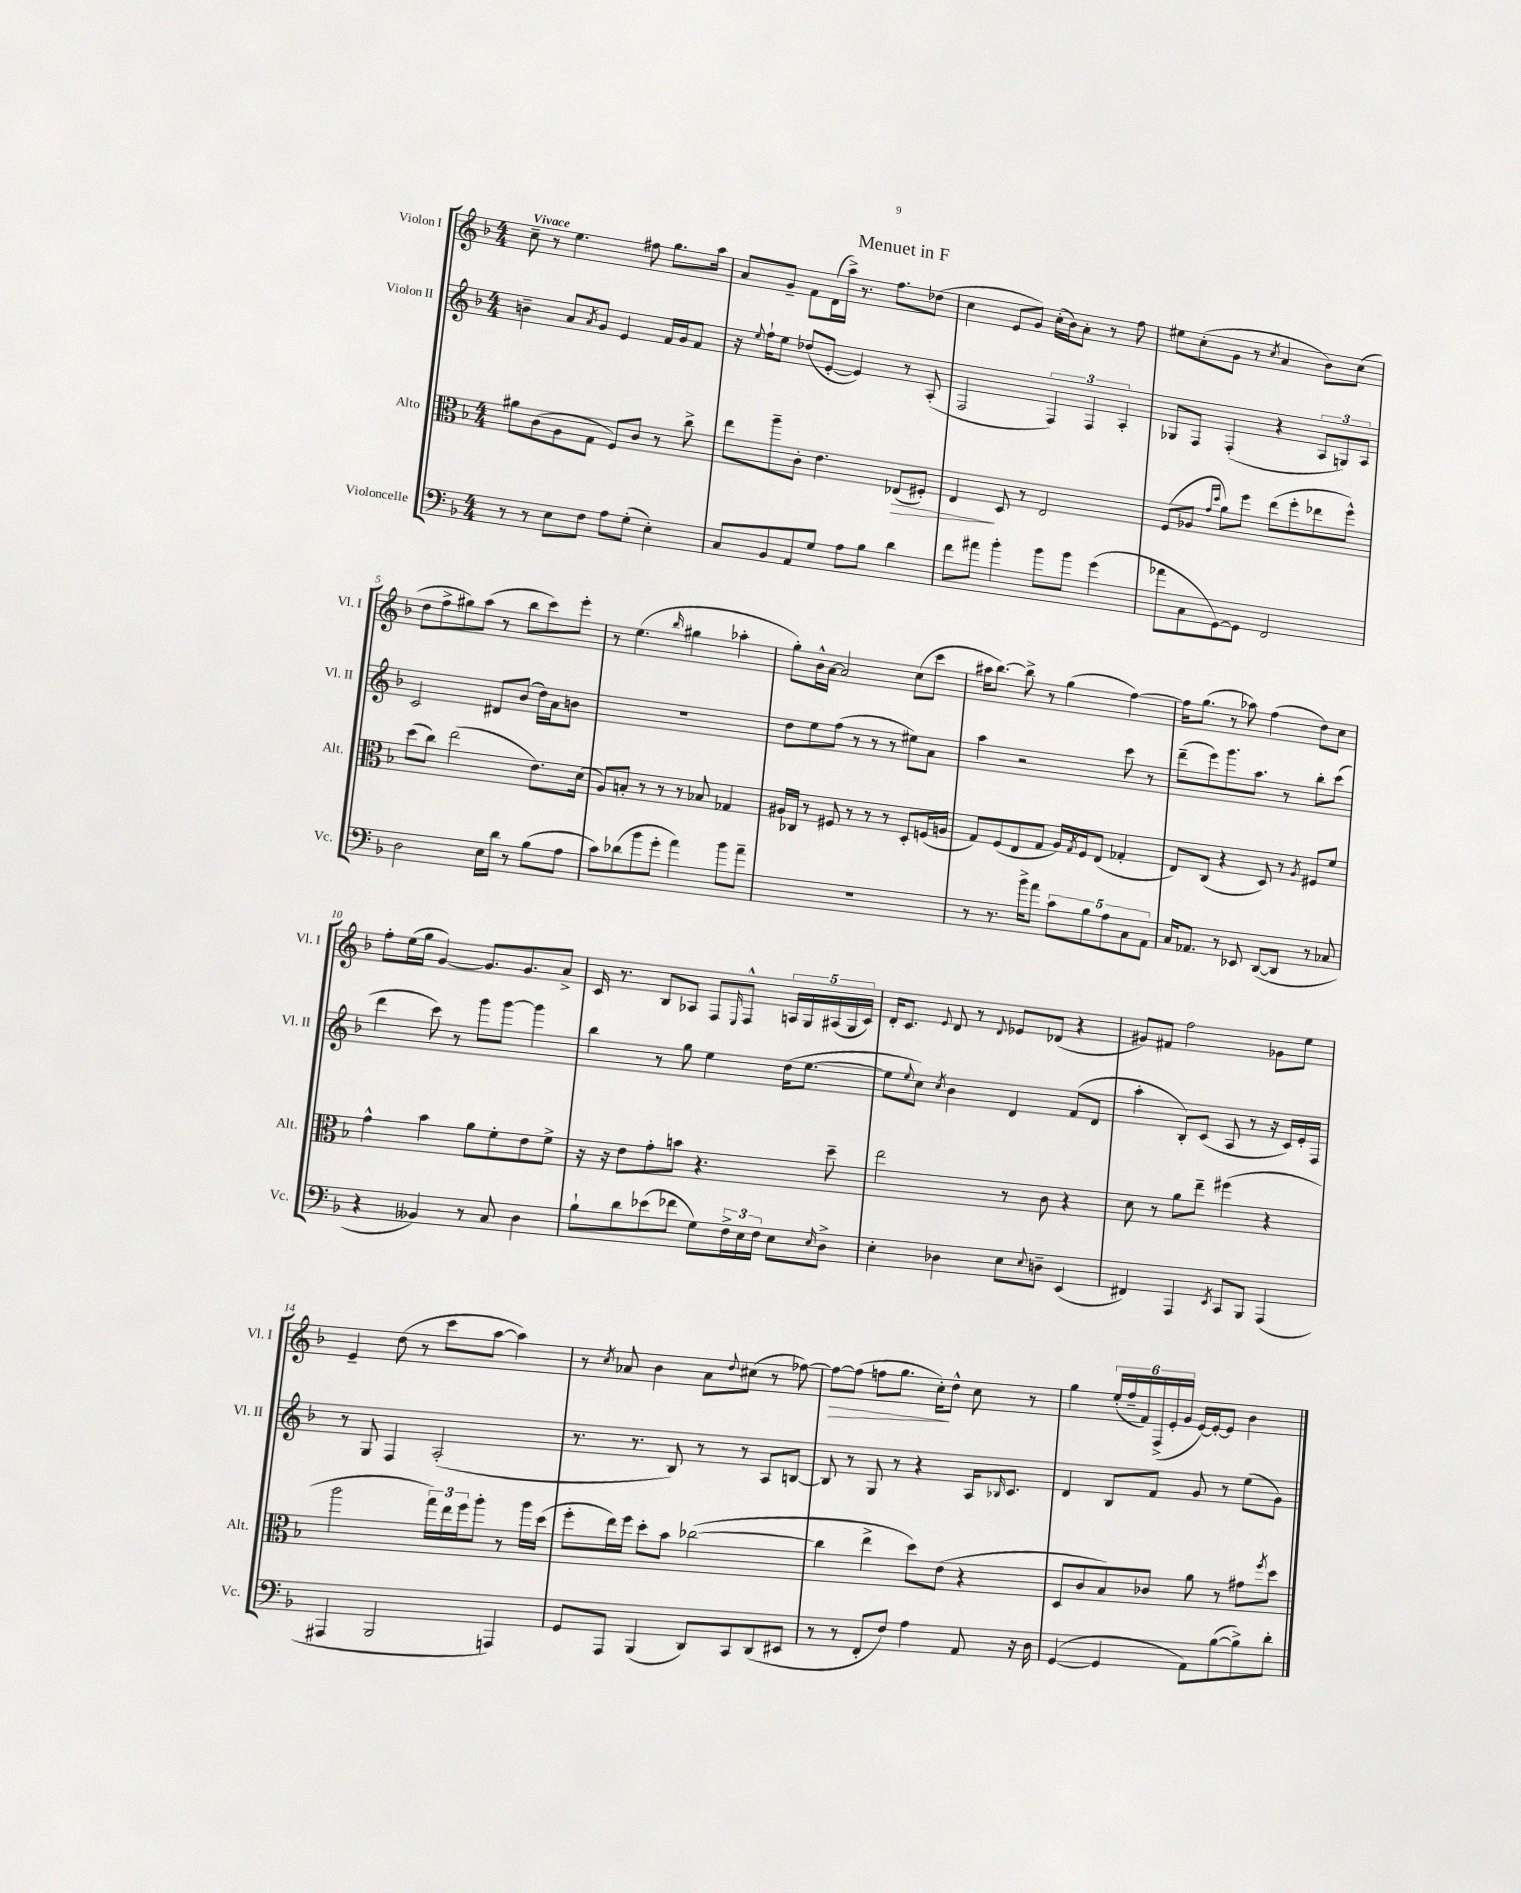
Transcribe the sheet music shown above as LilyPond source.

\header { title = "Menuet in F" }
<<
\new StaffGroup <<
\new Staff = "s0" \with { instrumentName = "Violon I" shortInstrumentName = "Vl. I" } {
    \clef treble \key f \major \numericTimeSignature \time 4/4 \tempo "Vivace"
    c''8-- r8 e''4. fis''8 g''8. a''16 |
    a'8 g'8-- f'8 d'16( a''16->) r8. f''8. des''8( |
    c''4 e'8 g'8) c''16-.( bes'16) a'8-. r8 f''8 |
    eis''8 c''8-.( g'8 r8 \acciaccatura { c''8 } a'4 bes'8) c''8( |
    d''8 f''8-> gis''8) a''8( r8 bes''8 c'''8) e'''8-. |
    r8 e''4.( \grace { bes''16 } gis''4 aes''4-. |
    g''8-.) bes'16-^ a'16~ a'2 c''8( c'''8 |
    ais''16 bes''8.~) bes''8-> r8 g''4( f''4~) |
    f''16 g''8.( r8 aes''8) f''4( d''8) c''8 |
    f''8-. e''16( g''16 g'4~) g'8. g'8. a'8-> |
    c'16 r8. bes8 aes8 f8 \grace { e16 } f8-^ \tuplet 5/4 { a16 g16 ais16( g16 c'16) } |
    d'16-. c'8. \appoggiatura { e'8 } d'8 r8 \appoggiatura { d'8 } ees'8 des'8( r4 |
    gis'8) fis'8 f''2 ges'8 e''8 |
    e'4-- d''8( r8 c'''8 a''8~ a''4) |
    r8 \acciaccatura { c''8 } aes'8 bes'4 aes'8 \appoggiatura { d''8 } cis''8( r8 fes''8~) |
    fes''8~\> fes''8( f''8 g''8. c''16-.\!) d''8-^ c''8 r8 |
    g''4 \tuplet 6/4 { e''16-.( f''16-- f'16) f16->( e'16-. g'16 } e'16~) e'16~-. e'8 bes'4 \bar "|." |
}
\new Staff = "s1" \with { instrumentName = "Violon II" shortInstrumentName = "Vl. II" } {
    \clef treble \key f \major \numericTimeSignature \time 4/4
    b'4-- a'8 \acciaccatura { a'8 } g'8 e'4 f'16 g'16 f'8 |
    r16 \appoggiatura { e''8 } f''16-! e''8 des''8( e'8~-. e'4) r8 a8-.( |
    f2 \tuplet 3/2 { f4) f4 a4-. } |
    ges8 f8 f4-.( r4 \tuplet 3/2 { a8 g8) a8 } |
    c'2 dis'8 bes'8( d''16) a'16 b'8 |
    R1 |
    d''8 e''8 f''8( r8 r8 r8 eis''8) a'8 |
    a''4 r2 c'''8 r8 |
    d'''8--( e'''8) g'''8. a''8. r8 bes''8-. c'''8( |
    d'''4 c'''8) r8 g'''8 g'''8~ g'''4 |
    bes''4 r8 g''8 e''4 d''16( e''8.~ |
    e''8 \appoggiatura { e''8 } c''8) \acciaccatura { c''8 } bes'4 d'4 f'8( d'8 |
    a''4-. bes8-.) c'8( a8 r8 r16 c'16) e'16-. f16 |
    r8 g8 f4 a2-.( |
    r8. r8. bes8) r8 r8 a8 b8~ |
    b8 r8 g8 r8 r4 a16 \grace { bes16 } c'8. |
    d'4 bes8 f'8 g'8 r8 e''8( g'8) \bar "|." |
}
\new Staff = "s2" \with { instrumentName = "Alto" shortInstrumentName = "Alt." } {
    \clef alto \key f \major \numericTimeSignature \time 4/4
    ais'8 c'8( a8 g8 f8) c'8 r8 c''8-> |
    e''8 a''8-- c'8-. e'4. ees8\>( fis8-.) |
    e4\! d8 r8 e2 |
    f8( aes8 \grace { g'16 d''16 } a'8) f''8 e''8( f''8-. ees''8 f''8-^) |
    d''8( c''8) e''2( e'8.) d'16( |
    a8) b8-. r8 r8 r8 bes8 ges4 |
    ais16 ces16 r8 fis8 r8 r8 r8 d8-. f16( a16 |
    g8) f8( e8 g8 a16) \acciaccatura { g8 } f16 e8( ges4-. |
    e8) c8( r4 d8) r8 \acciaccatura { a8 } fis8 f'8 |
    g'4-^ bes'4 a'8 f'8-. e'8 f'8-> |
    r16 r16 e'8 g'8-. b'8 r4. d''8-- |
    e''2 r8 c'8 r4 |
    d'8 r8 a'8 e''8-- fis''4( r4 |
    a''2 \tuplet 3/2 { g''16) e''16 f''16 } a''8-. r8 a''16 d''16( |
    f''8-. e''16) f''16 d''8-. bes'8 ces''2~( |
    ces''4 e''4-> d''8) e'8( r4 |
    d8 c'8 bes8) ces'8 a'8 r8 gis'8 \acciaccatura { f''8 } d''8 \bar "|." |
}
\new Staff = "s3" \with { instrumentName = "Violoncelle" shortInstrumentName = "Vc." } {
    \clef bass \key f \major \numericTimeSignature \time 4/4
    r8 r8 e8 f8 a8 g8-.( e4-.) |
    c8 bes,8 a,8 g8 a8 bes8 d'4 |
    f'8 ais'8 bes'4-. bes'8 bes'8 g'4( |
    aes'8 c8 g,8~) g,8 f,2 |
    d2 e16 d'16 r8 bes8( a8 |
    c'8) des'8( bes'8 g'8-. a'4) bes'8 a'8-- |
    R1 |
    r8 r8. bes'16-> a'8 \tuplet 5/4 { c'8 bes8 a8 c8 a,8 } |
    c16 aes,8. r8 ees,8 d,8~( d,8 r8 ces8 |
    r4 beses,4) r8 c8 d4 |
    bes8-! d'8 ees'8( fes'8 g8) \tuplet 3/2 { f16-> e16 f16 } e8 \grace { e16 } d8-> |
    e4-. des4 e8 \appoggiatura { e8 } d8-- e,4( |
    fis,4) a,,4 \acciaccatura { e,8 } c,8 bes,,8 a,,4( |
    ais,,4 bes,,2 a,,4) |
    g,8 a,,8 bes,,4( d,8) c,8 d,8( eis,8 |
    r8 r8 f,8-. f8) a4 a,8 r16 d16 |
    g,4~( g,4 a,8) bes8~( bes8->) d'8-. \bar "|." |
}
>>
>>
